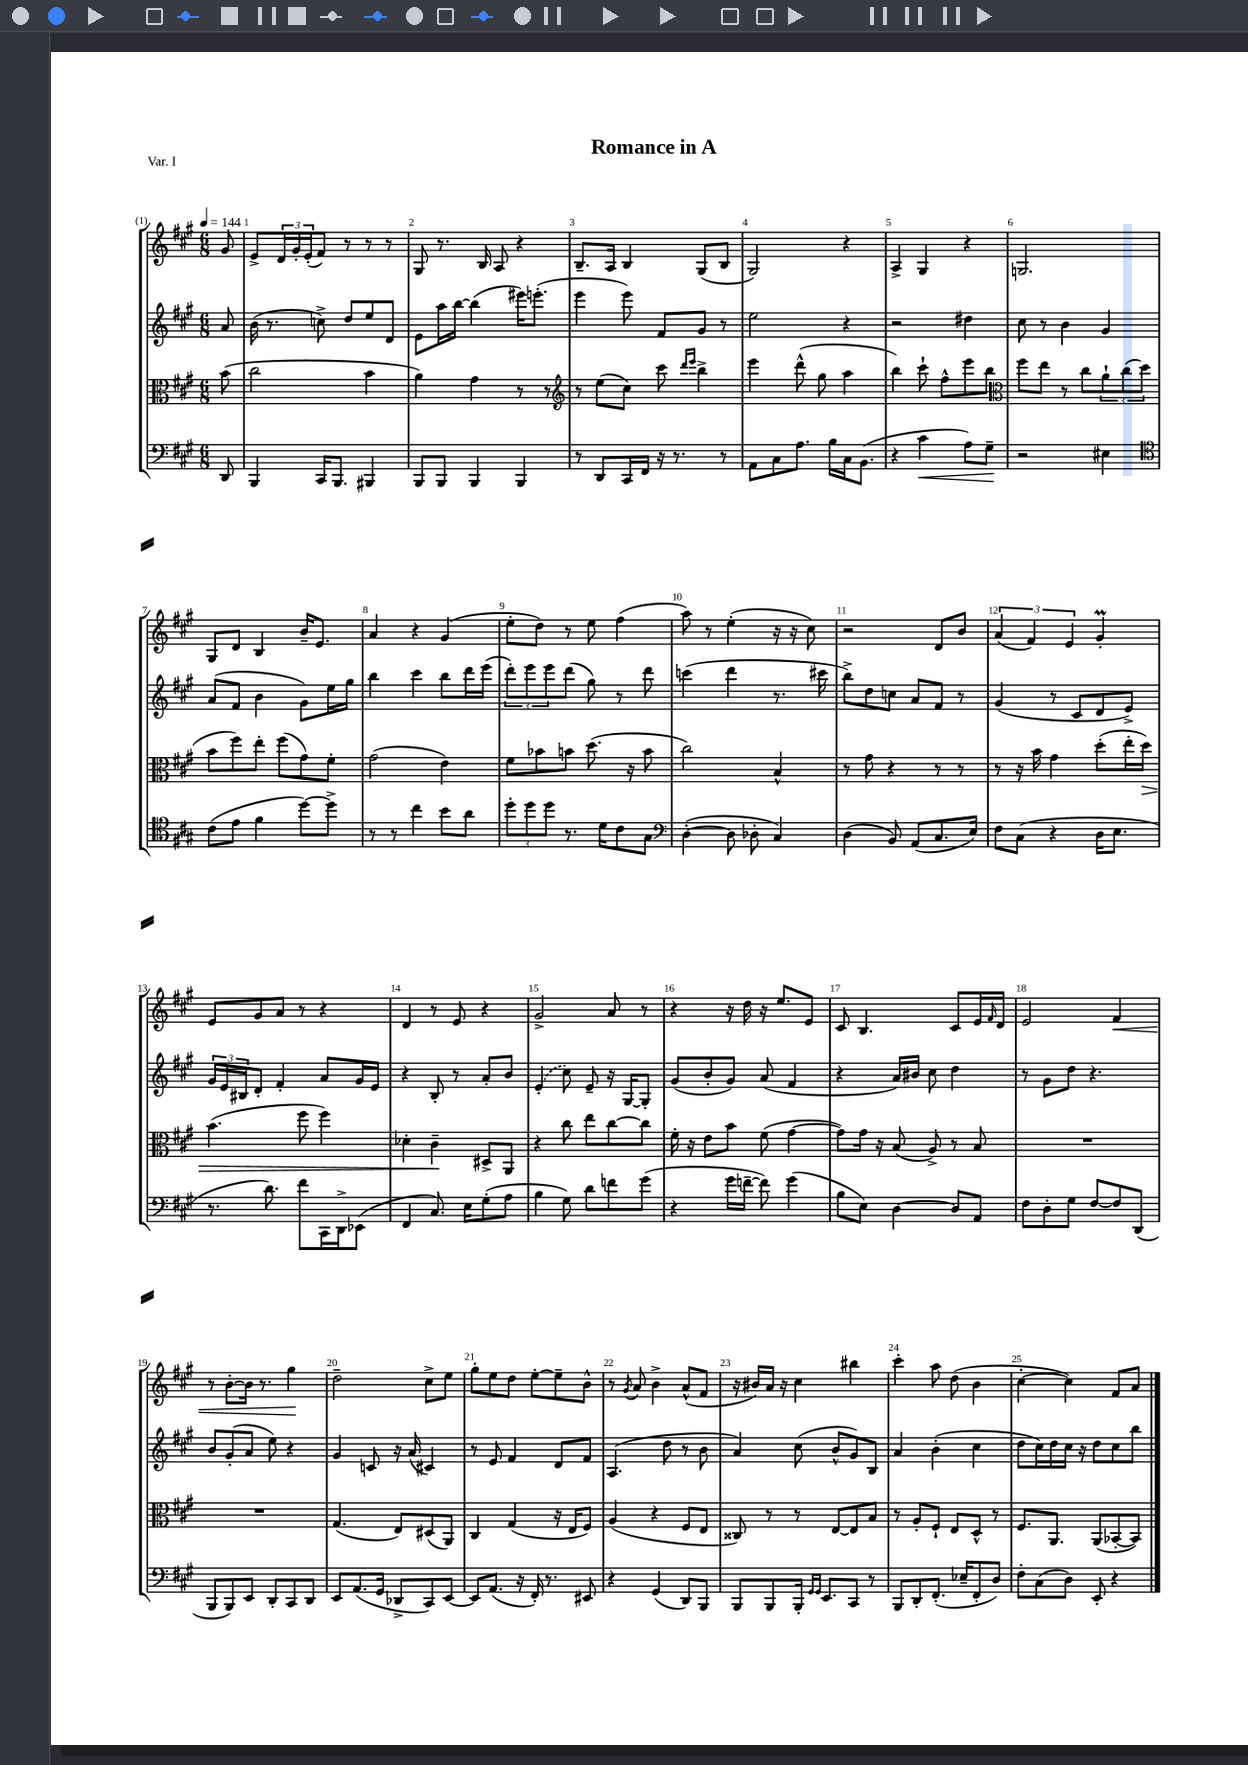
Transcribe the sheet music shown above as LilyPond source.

\header { title = "Romance in A" piece = "Var. I" }
<<
\new StaffGroup <<
\new Staff = "s0" {
    \clef treble \key a \major \numericTimeSignature \time 6/8 \partial 8 \tempo 4 = 144
    gis'8 |
    e'8-> \tuplet 3/2 { d'16 gis'16-. e'16-.( } fis'8) r8 r8 r8 |
    gis8 r8. b16 a8 r4 |
    b8.-- a16 b4 gis8( b8 |
    gis2) r4 |
    a4-> gis4 r4 |
    g2. |
    gis8 d'8 b4 b'16-- e'8. |
    a'4 r4 gis'4( |
    e''8-. d''8) r8 e''8 fis''4( |
    a''8) r8 e''4-.( r16 r16 cis''8) |
    r2 d'8 b'8 |
    \tuplet 3/2 { a'4( fis'4) e'4 } gis'4-.\prall |
    e'8 gis'8 a'8 r8 r4 |
    d'4 r8 e'8 r4 |
    gis'2-> a'8 r8 |
    r4 r16 d''16 r16 e''8. e'8 |
    cis'8 b4. cis'8 e'16 \grace { fis'16 } d'16 |
    e'2 fis'4\< |
    r8 b'8~-. b'16 r8. gis''4\! |
    d''2-- cis''8-> e''8 |
    gis''8-. e''8 d''8 e''8~-. e''8-- b'8-^ |
    r8 \acciaccatura { gis'8 } a'8 b'4-> a'8-^( fis'8 |
    r16 bis'16) a'16 r16 cis''4 bis''4 |
    cis'''4-. a''8 d''8( b'4 |
    cis''4~-. cis''4) fis'8 a'8 \bar "|." |
}
\new Staff = "s1" {
    \clef treble \key a \major \numericTimeSignature \time 6/8 \partial 8
    a'8 |
    b'16( r8. c''8->) d''8 e''8 d'8 |
    e'8 a''16 b''16~ b''4( eis'''16) e'''8.-.( |
    e'''4 e'''8) fis'8 gis'8 r8 |
    e''2 r4 |
    r2 dis''4 |
    cis''8 r8 b'4 gis'4 |
    a'8( fis'8 b'4 gis'8) e''16 gis''16 |
    b''4 cis'''4 b''8 d'''16 e'''16( |
    \tuplet 3/2 { d'''8-.) e'''8 e'''8 } d'''8( gis''8) r8 d'''8 |
    c'''4( d'''4 r8. cis'''16 |
    b''8->) d''8 c''8 a'8 fis'8 r8 |
    gis'4( r8 cis'8 d'8 e'8->) |
    \tuplet 3/2 { gis'16 e'16 bis16 } d'8-. fis'4-. a'8 gis'16 e'16 |
    r4 b8-. r8 a'8-. b'8 |
    \once \slurDashed e'4-.( cis''8) e'8-- r16 gis16~ gis8-. |
    gis'8( b'8-. gis'8) a'8( fis'4 |
    r4 a'16) bis'16 cis''8 d''4 |
    r8 gis'8 d''8 r4. |
    b'8 gis'8-.( a'8 e''8) r4 |
    gis'4 c'8 r16 a'16( cis'4) |
    r8 e'8 fis'4 d'8 fis'8 |
    a4.( d''8 r8 b'8 |
    a'4) cis''8( b'8-^ gis'8) b8 |
    a'4 b'4-.( cis''4 |
    d''8 cis''16) d''16 cis''16 r16 d''8 cis''8 b''8 \bar "|." |
}
\new Staff = "s2" {
    \clef alto \key a \major \numericTimeSignature \time 6/8 \partial 8
    b'8( |
    cis''2 b'4 |
    a'4) gis'4 r8 r8 |
    \clef treble r8 e''8( cis''8) cis'''8 \grace { d'''16 e'''16 } b''4-> |
    e'''4 d'''8-^( gis''8 a''4 |
    b''4) cis'''8-! fis''8-^ e'''8 b''8 |
    \clef alto fis''8 e''8 r8 cis''8 \tuplet 3/2 { a'8-! cis''8( d''8 } |
    b'8 fis''8) e''8-. fis''8( gis'8) fis'8-. |
    gis'2( e'4) |
    fis'8 bes'8 b'8 d''8.( r16 b'8 |
    cis''2) b4-^ |
    r8 gis'8 r4 r8 r8 |
    r8 r16 b'16 gis'4 d''8-.( e''16-. d''16\>) |
    b'4.( fis''8 fis''4) |
    des'4-. cis'4--\! dis8-> a,8 |
    r4 cis''8 e''8 cis''8~ cis''8 |
    fis'16-. r16 e'8 b'8 fis'8( gis'4~ |
    gis'8) gis'16 r16 b8( a8->) r8 b8 |
    R2. |
    R2. |
    gis4.( e8) dis8( a,8) |
    cis4 gis4( r16 e16 fis8) |
    a4( r4 fis8 e8 |
    cisis8) r8 r8 e8~ e8 b8 |
    r8 a8-. fis8-! e8 d8-^ r8 |
    fis8. a,8. a,8( bes,8~-. bes,8) \bar "|." |
}
\new Staff = "s3" {
    \clef bass \key a \major \numericTimeSignature \time 6/8 \partial 8
    d,8 |
    b,,4 cis,16 b,,8. bis,,4 |
    b,,8 b,,8 b,,4 b,,4 |
    r8 d,8 cis,16 fis,16 r16 r8. r8 |
    a,8 cis8 a8. b16 cis16 b,8.( |
    r4 cis'4\< a8) gis8--\! |
    r2 eis4 |
    \clef tenor cis'8( e'8 fis'4 d''8~) d''8-> |
    r8 r8 cis''4 b'8 a'8 |
    \tuplet 3/2 { d''8-. d''8 d''8 } r8. d'16 cis'8 gis8 |
    \clef bass d4~-.( d8 des8-. cis4) |
    d4( b,8) a,8( cis8. e16) |
    fis8 cis8( r4 d16 e8. |
    r8. d'8.) fis'8 cis,16 d,16-> ees,8( |
    fis,4 cis8.) e16 gis8-.( a8 |
    b4 gis8) d'8 f'8 gis'8( |
    r4 gis'16 f'16~-- f'8) gis'4( |
    b8 e8) d4~ d8 a,8 |
    fis8 d8-. gis8 fis8~ fis8 d,8( |
    b,,8 b,,8) e,8 d,8-. cis,8 d,8 |
    e,8 a,8.( gis,16 des,8-> cis,8) e,8~ |
    e,8 a,8.( r16 fis,16-.) r8. eis,8 |
    r4 gis,4( d,8) b,,8 |
    b,,8 b,,8 b,,16-. \grace { gis,16 gis,16 } e,8. cis,8 r8 |
    b,,8 d,8-. fis,8.-.( ees16-- fis,8-. d8) |
    fis8-. cis8( d8) e,8-. r4 \bar "|." |
}
>>
>>
\layout { \context { \Score \override BarNumber.break-visibility = ##(#f #t #t) barNumberVisibility = #all-bar-numbers-visible } }
